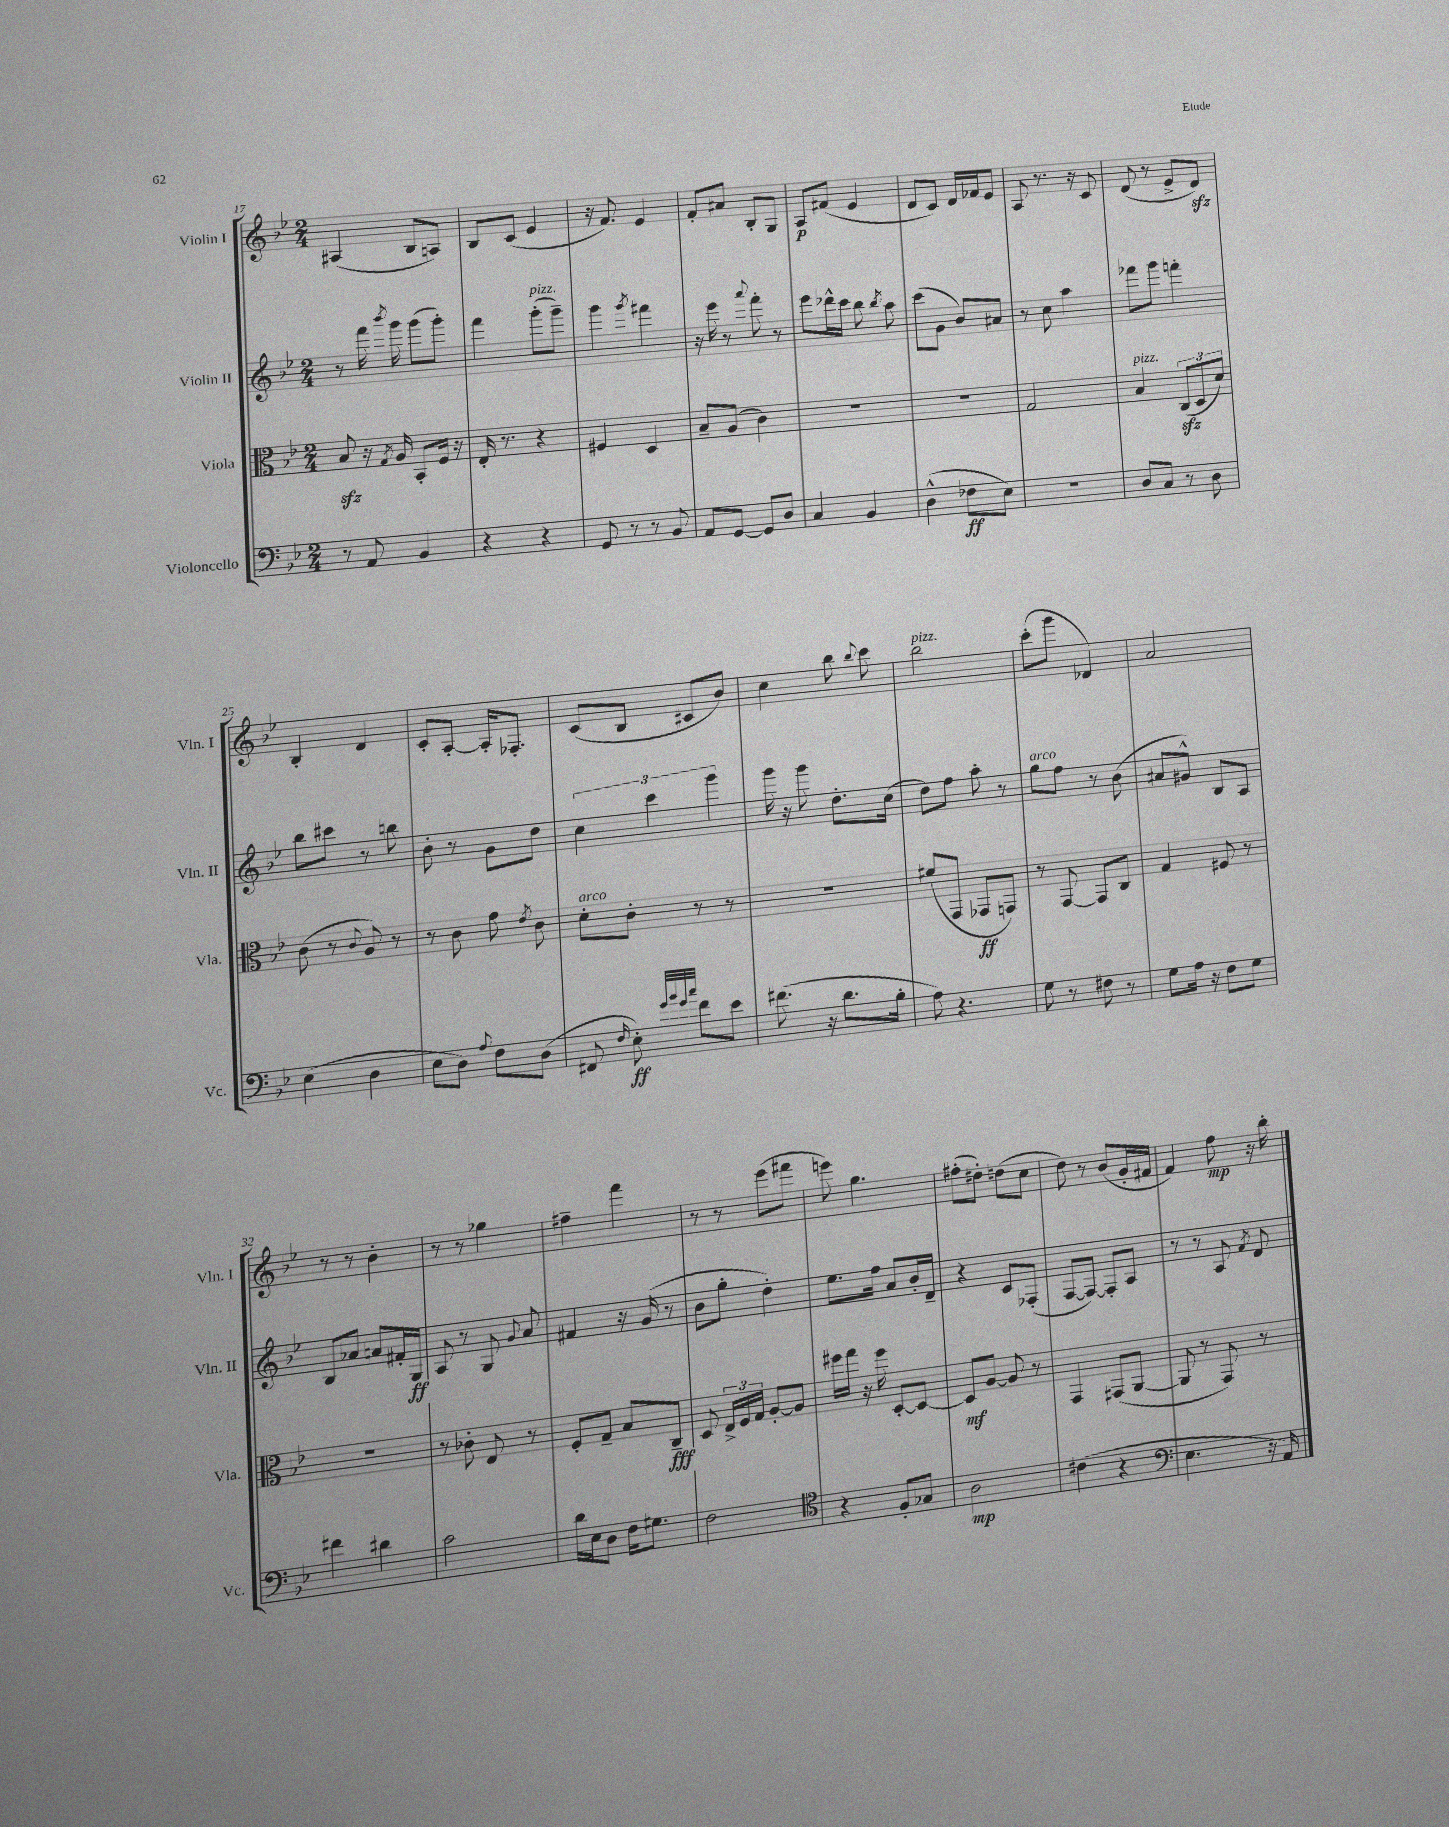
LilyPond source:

<<
\new StaffGroup <<
\new Staff = "s0" \with { instrumentName = "Violin I" shortInstrumentName = "Vln. I" } {
    \clef treble \key bes \major \numericTimeSignature \time 2/4
    \autoBeamOff ais4( bes8[ a8]) |
    bes8[ c'8]( ees'4 |
    r16 f'8.) ees'4 |
    f'8[-. ais'8] bes8[-. g8] |
    a8[\p fis'8]( ees'4 |
    d'8[ c'8]) d'16[ fes'16 ees'8] |
    a8 r8. r16 c'8 |
    d'8( r8 ees'8[-> d'8]\sfz) |
    bes4-. d'4 |
    c'8[-. a8]~-. a16[-. fes8.]-. |
    c'8[( bes8] cis'8[ bes'8]) |
    c''4 bes''8 \appoggiatura { bes''8 } c'''8 |
    bes''2^\markup { \italic "pizz." } |
    c'''8[-.( g'''8] des'4) |
    a'2 |
    r8 r8 bes'4-. |
    r8 r8 ges''4 |
    fis''4-- f'''4 |
    r8 r8 ees'''8[( fis'''8] |
    e'''8) g''4. |
    fis''8[-.( dis''8]-.) d''8[( c''8] |
    d''8) r8 bes'8[( g'16-. fis'16] |
    f'4) f''8\mp r16 bes''16-. \bar "|." |
}
\new Staff = "s1" \with { instrumentName = "Violin II" shortInstrumentName = "Vln. II" } {
    \clef treble \key bes \major \numericTimeSignature \time 2/4
    \autoBeamOff r8 f'''16 \acciaccatura { bes'''8 } g'''16 g'''8[( g'''8]-.) |
    f'''4 g'''8[-.^\markup { \italic "pizz." }( g'''8]--) |
    g'''4 \acciaccatura { g'''8 } fis'''4 |
    r16 ees'''16 r8 \appoggiatura { a'''8 } f'''8-. r8 |
    ees'''8[ des'''16-^ c'''16] bes''8 \acciaccatura { bes''8 } a''8 |
    c'''8[( g'8] bes'8[) ais'8] |
    r8 c''8 a''4 |
    fes'''8[ g'''8] f'''4-. |
    bes''8[ cis'''8] r8 b''8 |
    bes'8-. r8 g'8[ d''8] |
    \tuplet 3/2 { c''4 c'''4 g'''4 } |
    g'''16 r16 g'''8 d''8.[-. c''16]( |
    d''8[) f''8] a''8-. r8 |
    g''8[^\markup { \italic "arco" } f''8] r8 bes'8( |
    ais'8[ gis'8]-^) bes8[ a8] |
    bes8[ aes'8] a'8[ fis'16-. g16]\ff |
    a8 r8 g8 \appoggiatura { g'8 } a'8 |
    fis'4 r16 g'16( r8 |
    bes'8[ g''8]-. d''4-.) |
    ees''8.[ f''16] a'8[ bes'16-. d'16]-- |
    r4 c'8[ fes8]-.( |
    f8[~ f8]~) f8[-. a8] |
    r8 r8 a8 \acciaccatura { f'8 } d'8 \bar "|." |
}
\new Staff = "s2" \with { instrumentName = "Viola" shortInstrumentName = "Vla." } {
    \clef alto \key bes \major \numericTimeSignature \time 2/4
    \autoBeamOff bes8\sfz r16 \acciaccatura { g8 } a16 bes,8[-. f16] r16 |
    ees16-. r8. r4 |
    fis4 d4 |
    bes8[-- a8]( c'4) |
    R2 |
    R2 |
    g2 |
    bes4^\markup { \italic "pizz." } \tuplet 3/2 { c8[\sfz( d8 d'8]) } |
    c'8( r8 \appoggiatura { c'8 } a8) r8 |
    r8 c'8 g'8 \acciaccatura { ees'8 } c'8 |
    d'8[-.^\markup { \italic "arco" } c'8]-. r8 r8 |
    r2 |
    fis'8[( g,8] ges,8[\ff g,8]) |
    r8 g,8~ g,8[ c8] |
    g4 fis8 r8 |
    R2 |
    r8 ces'8-. ees8 r8 |
    f8[-. g8]-- bes8[ c8]--\fff |
    d8 \tuplet 3/2 { ees16[-> f16 g16] } a8[~-. a8] |
    fis''16[ g''16] r16 fis''16 d8[~-. d8]~ |
    d8[\mf a8]~ a8 r8 |
    g,4 gis,8[( a,8]~ |
    a,8 r8 g,8) r8 \bar "|." |
}
\new Staff = "s3" \with { instrumentName = "Violoncello" shortInstrumentName = "Vc." } {
    \clef bass \key bes \major \numericTimeSignature \time 2/4
    \autoBeamOff r8 a,8 bes,4 |
    r4 r4 |
    g,8 r8 r8 bes,8 |
    a,8[ g,8]~ g,8[ d8] |
    c4 bes,4 |
    d4-^( fes8[\ff ees8]) |
    R2 |
    d8[ c8] r8 d8 |
    ees4( d4 |
    ees8[ d8]) \appoggiatura { a8 } f8[ d8]( |
    fis,8 \grace { f16 } ees8-.\ff) \grace { g'32[ bes'32 g'32 c''32] } f'8[ ees'8] |
    fis'8.( r16 d'8.[ bes16]-. |
    a8) r4. |
    g8 r8 fis8 r8 |
    g8[ a16] r16 f8[ g8] |
    fis'4 dis'4 |
    c'2 |
    d'16[ ees16 d8] f16[ gis8.] |
    f2 |
    \clef tenor r4 f8[-. ges8] |
    a2\mp |
    cis'4( r4 |
    \clef bass ees4. r16 a,16) \bar "|." |
}
>>
>>
\layout { \context { \Score currentBarNumber = #17 } }
